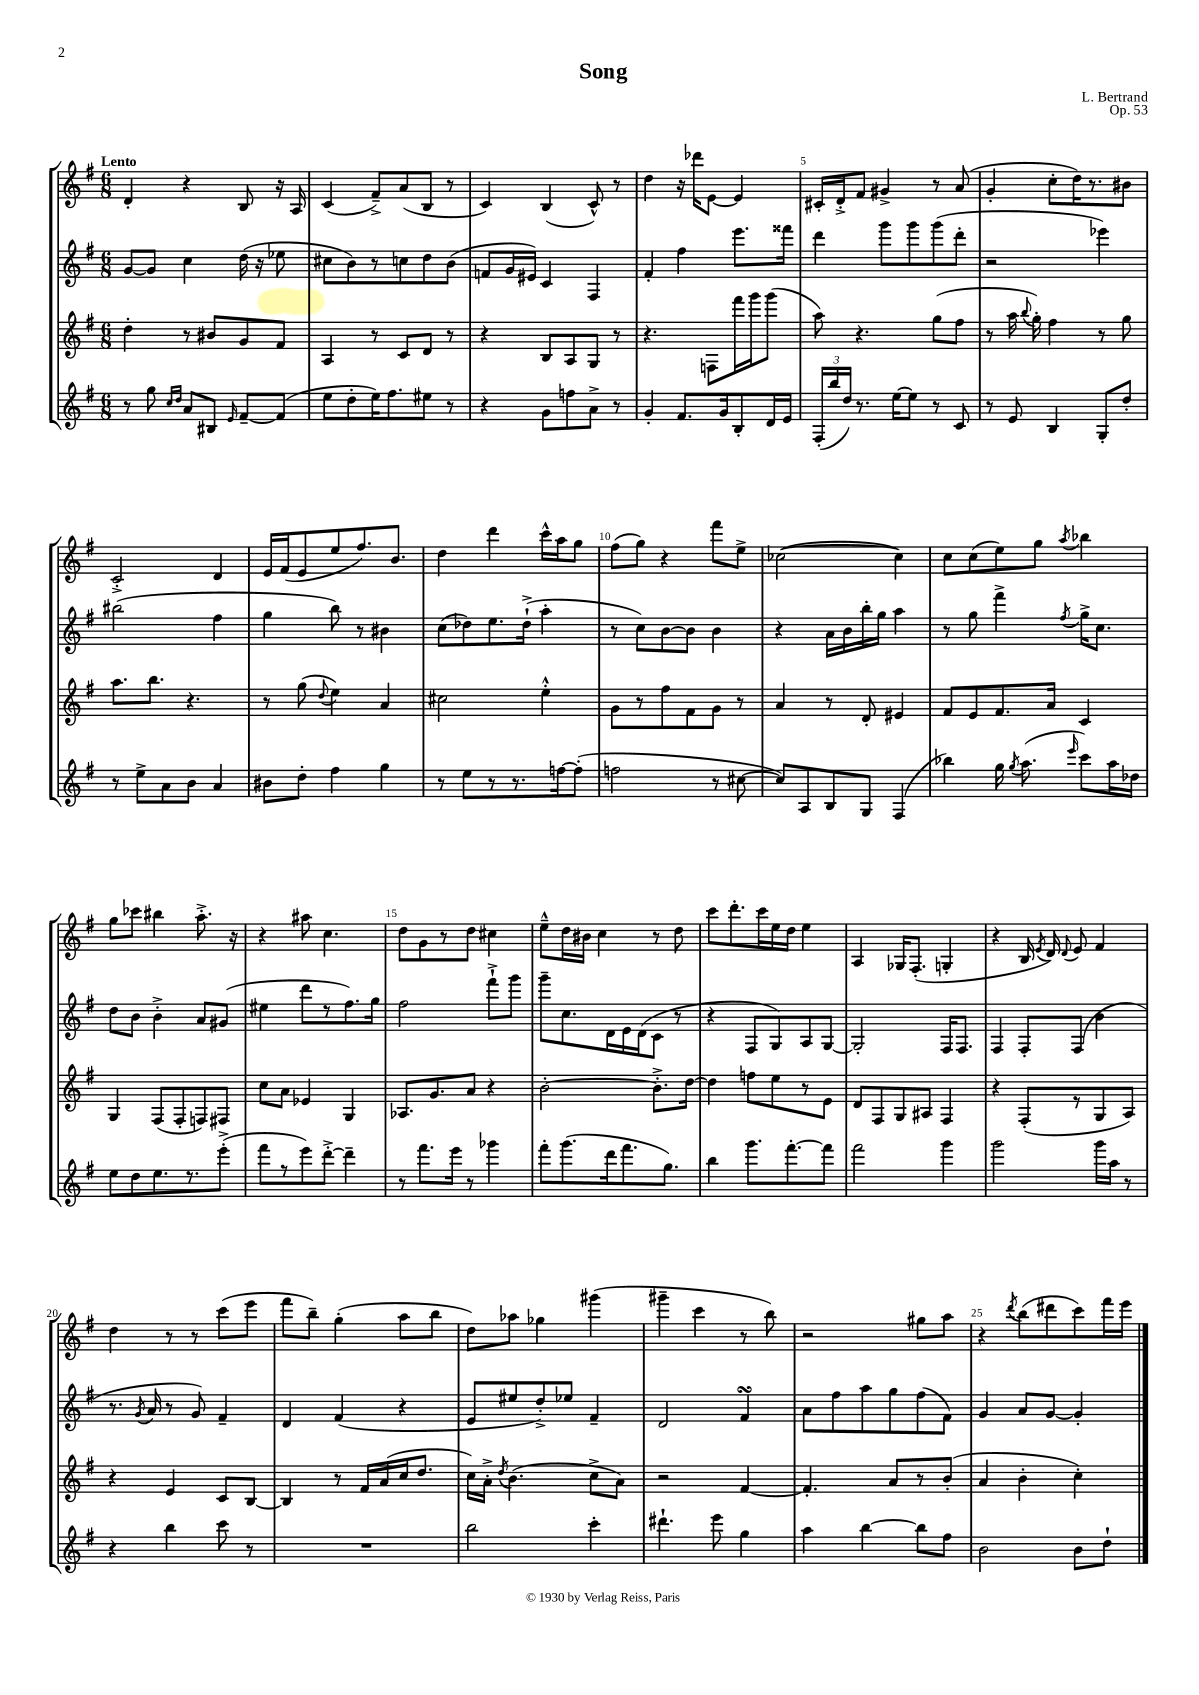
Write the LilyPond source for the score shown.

\header { title = "Song" composer = "L. Bertrand" opus = "Op. 53" }
<<
\new StaffGroup <<
\new Staff = "s0" {
    \clef treble \key g \major \numericTimeSignature \time 6/8 \tempo "Lento"
    \autoBeamOff d'4-. r4 b8 r16 a16 |
    c'4( fis'8[--->) a'8( b8] r8 |
    c'4) b4( c'8-^) r8 |
    d''4 r16 des'''16[ e'8]~ e'4 |
    cis'16[-. d'16-.-> fis'8] gis'4-> r8 a'8( |
    g'4-. c''8[-. d''16) r8. bis'8] |
    c'2-.-> d'4 |
    e'16[ fis'16( e'8 e''8 fis''8.) b'8.] |
    d''4 d'''4 c'''16[-^ a''16 g''8] |
    fis''8[( g''8]) r4 fis'''8[ e''8]-> |
    ces''2~( ces''4) |
    c''8[ c''8( e''8) g''8] \acciaccatura { a''8 } bes''4 |
    g''8[ ces'''8] bis''4 a''8.-.-> r16 |
    r4 ais''8 c''4. |
    d''8[ g'8 r8 d''8] cis''4 |
    e''8[---^ d''16 bis'16] c''4 r8 d''8 |
    c'''8[ d'''8.-. c'''16 e''16 d''16] e''4 |
    a4 ges16[ fis8.]-.( g4-. |
    r4 b16 \acciaccatura { e'8 } d'16) \appoggiatura { d'8 } e'8 fis'4 |
    d''4 r8 r8 c'''8[( e'''8] |
    fis'''8[ b''8]--) g''4-.( a''8[ b''8] |
    d''8[) aes''8] ges''4 gis'''4( |
    gis'''4-- c'''4 r8 b''8) |
    r2 gis''8[ a''8] |
    r4 \acciaccatura { d'''8 } b''8[( dis'''8 c'''8) fis'''16 e'''16] \bar "|." |
}
\new Staff = "s1" {
    \clef treble \key g \major \numericTimeSignature \time 6/8
    \autoBeamOff g'8[~ g'8] c''4 d''16( r16 ees''8 |
    cis''8[ b'8) r8 c''8 d''8 b'8]( |
    f'8[ g'16 eis'16]) c'4 fis4 |
    fis'4-. fis''4 e'''8.[ fisis'''16] |
    d'''4 g'''8[ g'''8 g'''8( d'''8]-. |
    r2 ees'''4) |
    bis''2( fis''4 |
    g''4 b''8) r8 bis'4 |
    c''8[( des''8) e''8. des''16]-!->( a''4-. |
    r8 c''8[) b'8~ b'8] b'4 |
    r4 a'16[ b'16 b''16-. g''16] a''4 |
    r8 g''8 fis'''4-> \acciaccatura { fis''8 } g''16[-> c''8.] |
    d''8[ b'8] b'4-.-> a'8[ gis'8]( |
    eis''4 d'''8[ r8 fis''8.) g''16] |
    fis''2 fis'''8[-!-> g'''8] |
    g'''8[-- c''8. d'16 e'16 d'16( c'8] r8 |
    r4 fis8[ g8) a8 g8]~ |
    g2-. fis16[ fis8.] |
    fis4 fis8[-. fis8]( b'4 |
    r8. \acciaccatura { g'8 } a'16 r8 g'8) fis'4-- |
    d'4 fis'4( r4 |
    e'8[ eis''8 d''8-.->) ees''8] fis'4-- |
    d'2 fis'4\turn |
    a'8[ fis''8 a''8 g''8 fis''8( fis'8]) |
    g'4 a'8[ g'8]~ g'4-. \bar "|." |
}
\new Staff = "s2" {
    \clef treble \key g \major \numericTimeSignature \time 6/8
    \autoBeamOff d''4-. r8 bis'8[ g'8 fis'8] |
    a4 r8 c'8[ d'8] r8 |
    r4 b8[ a8 g8] r8 |
    r4. f8[ fis'''16 g'''16 g'''8]( |
    a''8) r4. g''8[( fis''8] |
    r8 a''16 \appoggiatura { b''8 } g''16-.) fis''4 r8 g''8 |
    a''8.[ b''8.] r4. |
    r8 g''8( \appoggiatura { d''8 } e''4) a'4 |
    cis''2 e''4-.-^ |
    g'8[ r8 fis''8 fis'8 g'8] r8 |
    a'4 r8 d'8-. eis'4 |
    fis'8[ e'8 fis'8. a'16] c'4 |
    g4 fis8[( fis8-. f8) fis8] |
    c''8[ a'8] ees'4 g4 |
    aes8.[ g'8. a'8] r4 |
    b'2~-. b'8.[-.-> d''16]~ |
    d''4 f''8[ e''8 r8 e'8] |
    d'8[ fis8 g8 ais8] fis4 |
    r4 fis8[-.( r8 g8 a8]) |
    r4 e'4 c'8[ b8]~ |
    b4 r8 fis'16[ a'16( c''16 d''8.] |
    c''16[) a'16]-.-> \acciaccatura { d''8 } b'4.( c''8[-> a'8]) |
    r2 fis'4~ |
    fis'4.-. a'8[ r8 b'8]-.( |
    a'4 b'4-. c''4-.) \bar "|." |
}
\new Staff = "s3" {
    \clef treble \key g \major \numericTimeSignature \time 6/8
    \autoBeamOff r8 g''8 \grace { c''16[ d''16] } a'8[ bis8] \grace { e'16 } fis'8[~-- fis'8]( |
    e''8[ d''8-. e''16) fis''8. eis''8] r8 |
    r4 g'8[ f''8 a'8]-> r8 |
    g'4-. fis'8.[ g'16 b8-. d'16 e'16] |
    \tuplet 3/2 { fis16[-.( b''16 d''16]) } r8. e''16[~ e''8] r8 c'8 |
    r8 e'8 b4 g8[-. d''8]-. |
    r8 e''8[-> a'8 b'8] a'4 |
    bis'8[ d''8]-. fis''4 g''4 |
    r8 e''8[ r8 r8. f''16~ f''8]-.( |
    f''2 r8 cis''8~ |
    cis''8[) a8 b8 g8] fis4( |
    bes''4) g''16 \acciaccatura { g''8 } a''8.( \grace { e'''16 } c'''8[) a''16 des''16] |
    e''8[ d''8 e''8. r8. e'''8]-.->( |
    fis'''8[ r8 e'''8) d'''8]~-.-> d'''4-- |
    r8 fis'''8.[ e'''16] r8 ges'''4 |
    fis'''8[-. g'''8.( d'''16 fis'''8. g''8.]) |
    b''4 g'''8.[ fis'''8.~-. fis'''8] |
    fis'''2 g'''4 |
    g'''2 g'''16[ a''16] r8 |
    r4 b''4 c'''8 r8 |
    R2. |
    b''2 c'''4-. |
    dis'''4.-! e'''8 g''4 |
    a''4 b''4~ b''8[ fis''8] |
    b'2 b'8[ d''8]-! \bar "|." |
}
>>
>>
\layout { \context { \Score \override BarNumber.break-visibility = ##(#f #t #t) barNumberVisibility = #(every-nth-bar-number-visible 5) } }
